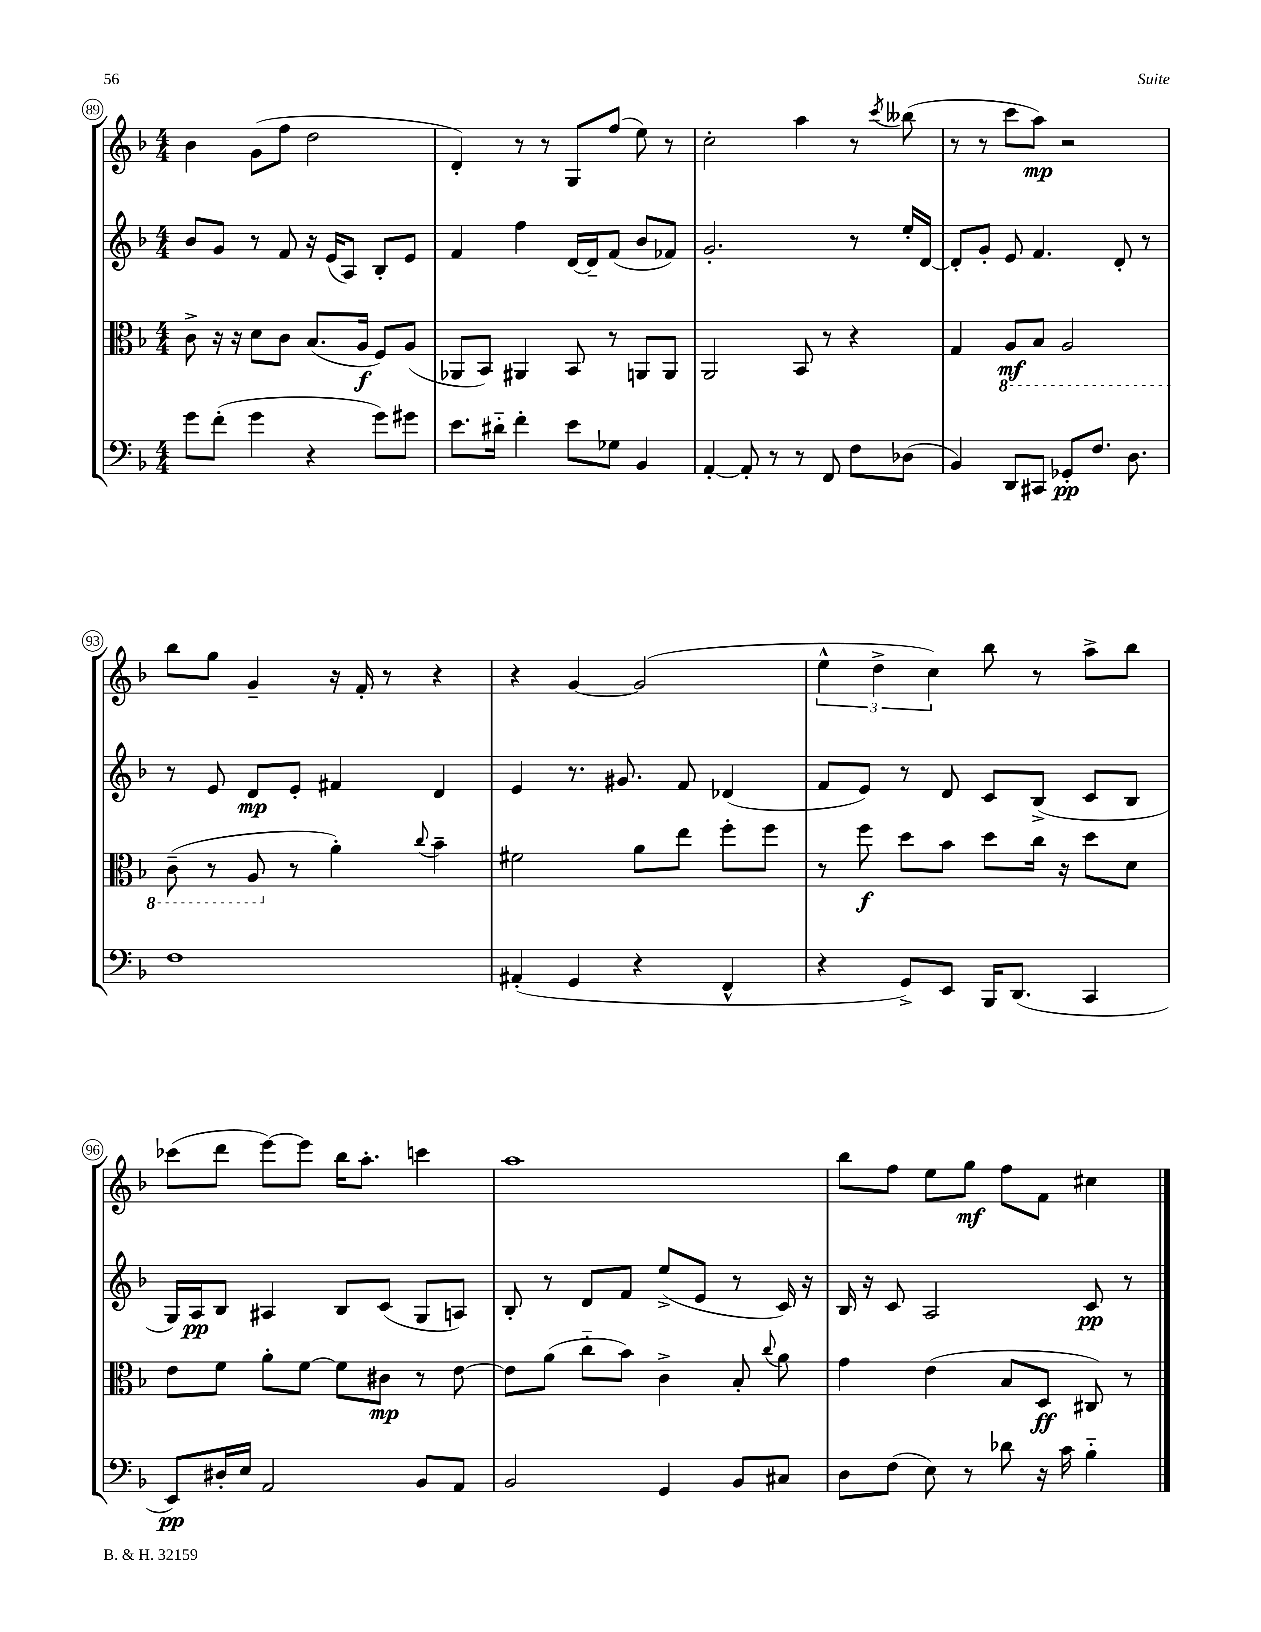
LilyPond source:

<<
\new StaffGroup <<
\new Staff = "s0" {
    \clef treble \key f \major \numericTimeSignature \time 4/4
    \autoBeamOff bes'4 g'8[( f''8] d''2 |
    d'4-.) r8 r8 g8[ f''8]( e''8) r8 |
    c''2-. a''4 r8 \acciaccatura { c'''8 } beses''8( |
    r8 r8 c'''8[ a''8]\mp) r2 |
    bes''8[ g''8] g'4-- r16 f'16-. r8 r4 |
    r4 g'4~ g'2( |
    \tuplet 3/2 { e''4-^ d''4-> c''4) } bes''8 r8 a''8[-> bes''8] |
    ces'''8[( d'''8] e'''8[~) e'''8] bes''16[ a''8.]-. c'''4 |
    a''1 |
    bes''8[ f''8] e''8[ g''8]\mf f''8[ f'8] cis''4 \bar "|." |
}
\new Staff = "s1" {
    \clef treble \key f \major \numericTimeSignature \time 4/4
    \autoBeamOff bes'8[ g'8] r8 f'8 r16 e'16[( a8]) bes8[-. e'8] |
    f'4 f''4 d'16[~ d'16-- f'8]( bes'8[ fes'8]) |
    g'2.-. r8 e''16[-. d'16]~ |
    d'8[-. g'8]-. e'8 f'4. d'8-. r8 |
    r8 e'8 d'8[\mp e'8]-. fis'4 d'4 |
    e'4 r8. gis'8. f'8 des'4( |
    f'8[ e'8]) r8 d'8 c'8[ bes8]->( c'8[ bes8] |
    g16[) a16\pp bes8] ais4 bes8[ c'8]( g8[ a8]) |
    bes8-. r8 d'8[ f'8] e''8[->( e'8] r8 c'16) r16 |
    bes16 r16 c'8 a2 c'8\pp r8 \bar "|." |
}
\new Staff = "s2" {
    \clef alto \key f \major \numericTimeSignature \time 4/4
    \autoBeamOff c'8-> r16 r16 d'8[ c'8] bes8.[( a16]\f f8[) a8]( |
    aes,8[ bes,8]) ais,4 bes,8 r8 a,8[ a,8] |
    a,2 bes,8 r8 r4 |
    g4 \ottava #-1 a,8[\mf bes,8] a,2 |
    c8--( r8 a,8 \ottava #0 r8 a'4-.) \appoggiatura { c''8 } bes'4-- |
    fis'2 a'8[ e''8] f''8[-. f''8] |
    r8 f''8\f d''8[ bes'8] d''8[ c''16] r16 d''8[ d'8] |
    e'8[ f'8] a'8[-. f'8]~ f'8[ cis'8]\mp r8 e'8~ |
    e'8[ a'8]( c''8[-_ bes'8]) c'4-> bes8-. \appoggiatura { c''8 } a'8 |
    g'4 e'4( bes8[ d8]\ff cis8) r8 \bar "|." |
}
\new Staff = "s3" {
    \clef bass \key f \major \numericTimeSignature \time 4/4
    \autoBeamOff g'8[ f'8]-.( g'4 r4 g'8[) gis'8] |
    e'8.[ dis'16]-_ f'4-. e'8[ ges8] bes,4 |
    a,4~-. a,8-. r8 r8 f,8 f8[ des8]( |
    bes,4) d,8[ cis,8] ges,8[-.\pp f8.] d8. |
    f1 |
    ais,4-.( g,4 r4 f,4-^ |
    r4 g,8[->) e,8] bes,,16[ d,8.]( c,4 |
    e,8[\pp) dis16-. e16] a,2 bes,8[ a,8] |
    bes,2 g,4 bes,8[ cis8] |
    d8[ f8]( e8) r8 des'8 r16 c'16 bes4-_ \bar "|." |
}
>>
>>
\layout { \context { \Score currentBarNumber = #89 \override BarNumber.stencil = #(make-stencil-circler 0.1 0.3 ly:text-interface::print) } }
